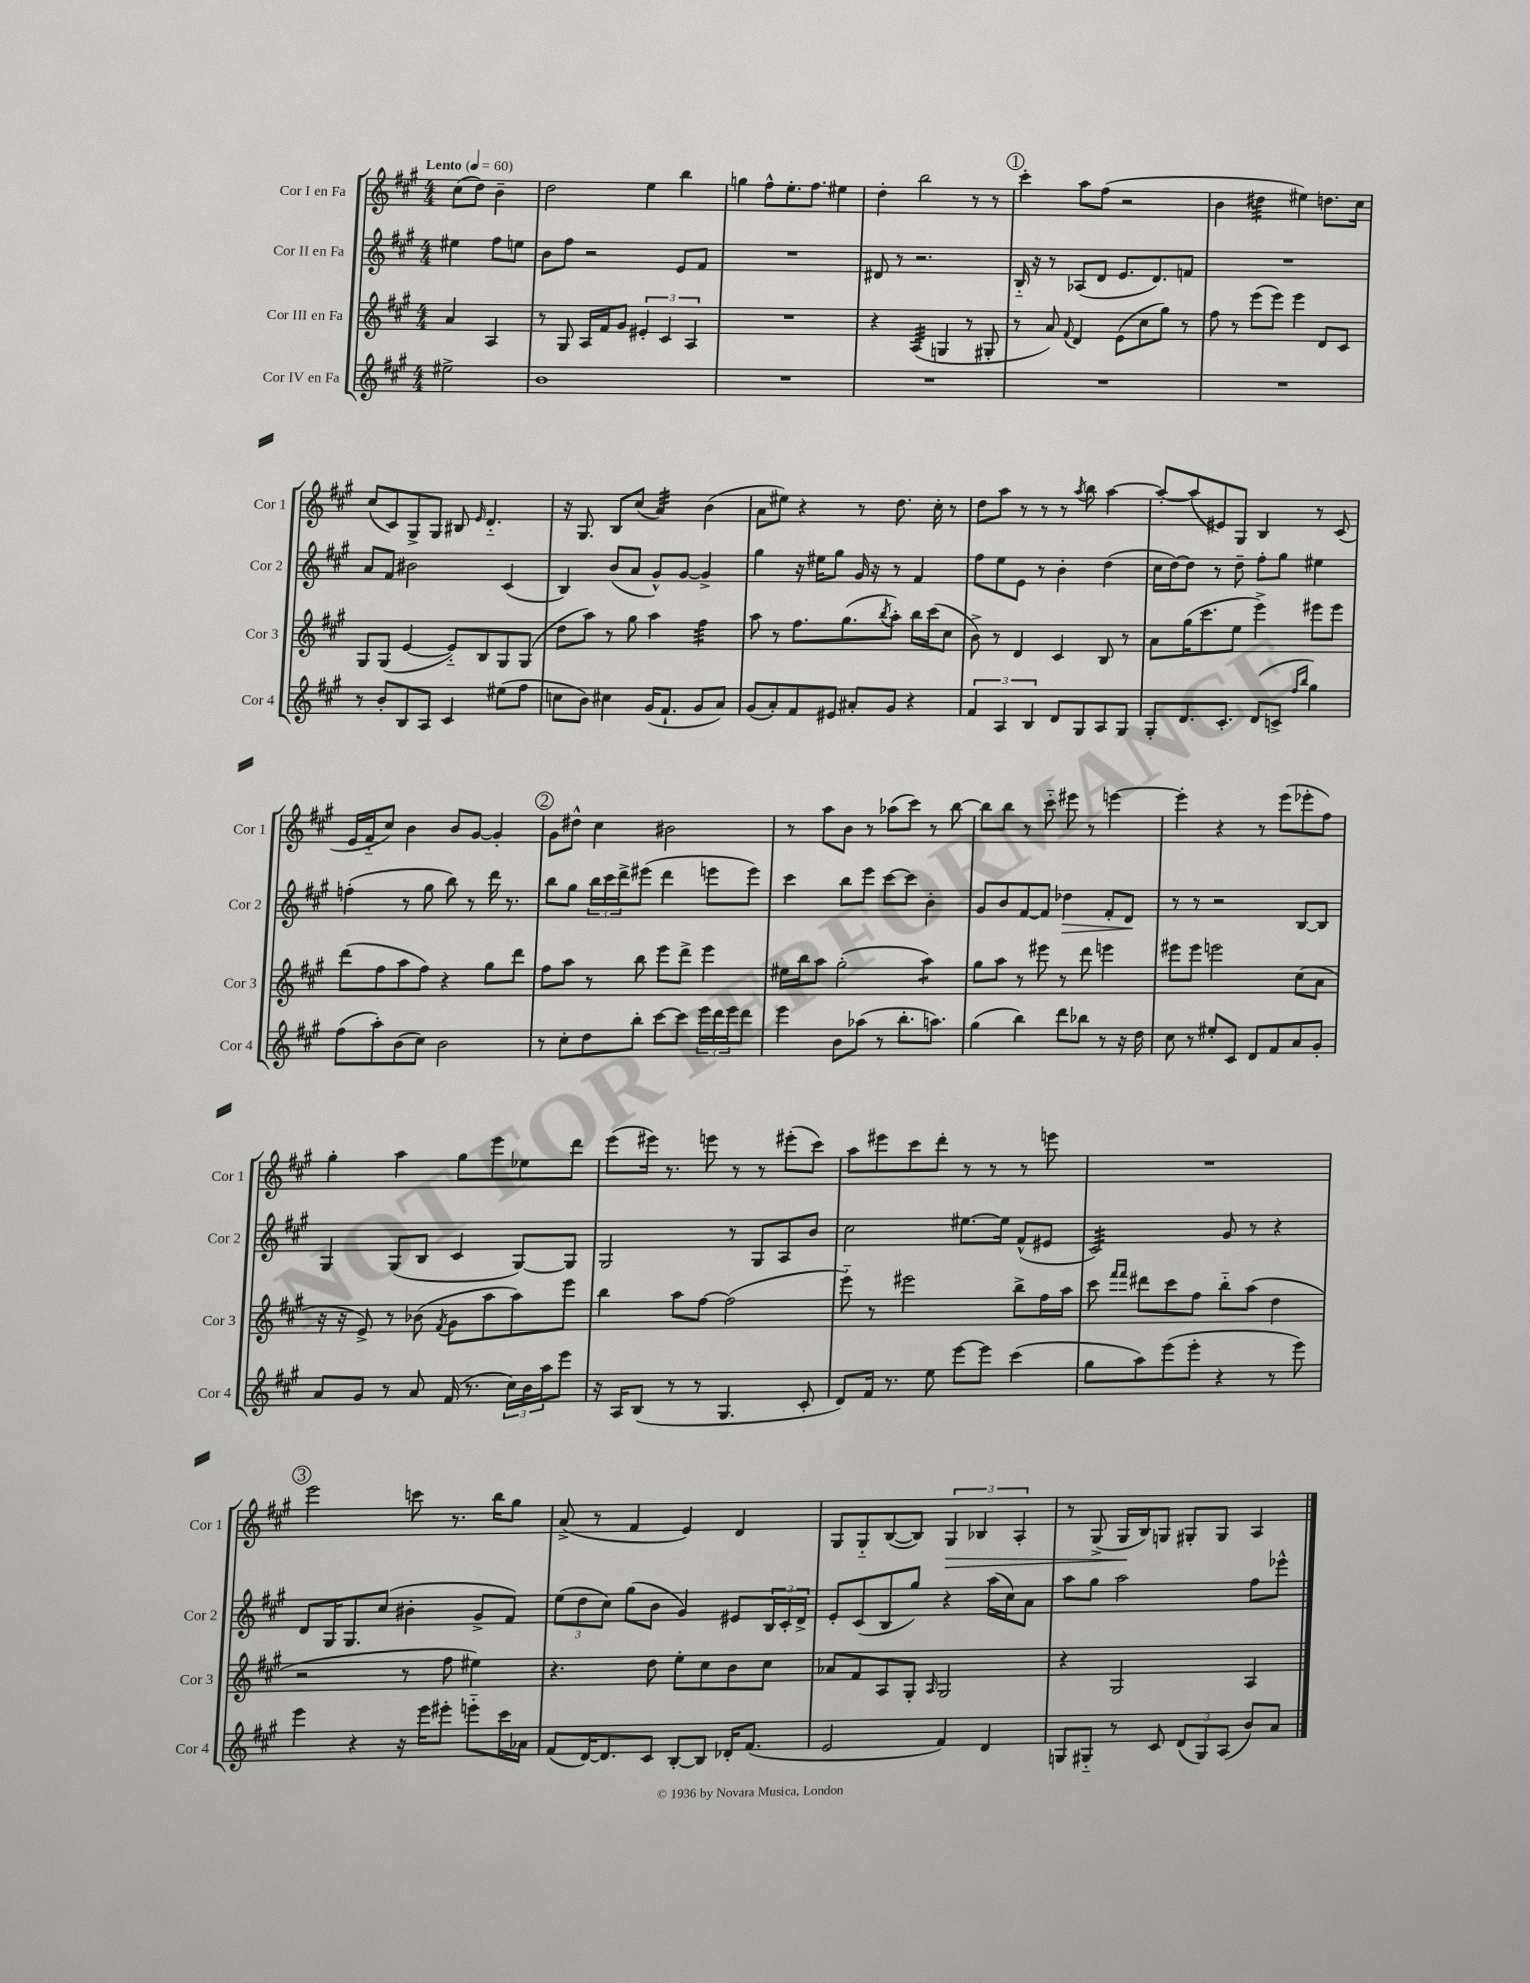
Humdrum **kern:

**kern	**kern	**kern	**kern
*staff4	*staff3	*staff2	*staff1
*clefG2	*clefG2	*clefG2	*clefG2
*k[f#c#g#]	*k[f#c#g#]	*k[f#c#g#]	*k[f#c#g#]
*M4/4	*M4/4	*M4/4	*M4/4
*MM60	*MM60	*MM60	*MM60
2ee#^	4a	4ee#	(8cc#
.	.	.	8dd)
.	4A	8ff#	4b~
.	.	8ee	.
=	=	=	=
1b	8r	8b	2dd
.	8G#	8ff#	.
.	16A	2r	.
.	16f#	.	.
.	8g#	.	.
.	6e#'	.	4ee
.	6c#	.	.
.	.	8e	4bb
.	6A	.	.
.	.	8f#	.
=	=	=	=
1r	1r	1r	4gg
.	.	.	8ff#^^
.	.	.	8.ee'
.	.	.	8.ff#
.	.	.	4ee#
=	=	=	=
1r	4r	8d#	4dd'
.	.	8r	.
.	(4A	2.r	2bb
.	4G	.	.
.	8r	.	8r
.	8G#'	.	8r
=	=	=	=
1r	8r	16B'~	4ccc#'
.	.	16r	.
.	8a)	8r	.
.	8qqf#	.	.
.	4d	(8A-	8aa
.	.	8d	(8ff#
.	(8e	8.e	2r
.	8cc#	.	.
.	.	8.d)	.
.	8gg#)	.	.
.	8r	8f	.
=	=	=	=
1r	8ff#	1r	4b
.	8r	.	.
.	(8eee	.	4dd#
.	8eee)	.	.
.	4eee	.	4ee#)
.	8d	.	8.dd
.	8c#	.	.
.	.	.	16cc#
=	=	=	=
8r	8G#	8a	(8cc#
8b'	(8G#	8f#	8c#)
8B	[4e	2b#	8G#^
8A	.	.	8G#
4c#	8e'~])	.	8B#
.	.	.	16qqe
.	8B	.	4.d'~
(8ee#	8G#	(4c#	.
8ff#	(8G#	.	.
=	=	=	=
8cc	8dd	4B)	16r
.	.	.	8.G#
8b)	8aa)	.	.
4cc#	8r	(8b	8B
.	8gg#	8a	(8cc#
(16g#	4aa	8g#^^)	4a)
8.f#`	.	.	.
.	.	[8g#	.
8g#	4ff#	4g#^]	(4b
8a)	.	.	.
=	=	=	=
(8g#	8aa	4gg#	8a
8a')	8r	.	8ee#)
8f#	8.ff#	16r	4r
.	.	16ee#	.
8e#	.	8gg#	.
.	(8.gg#	.	.
8a#'	.	16g#	8r
.	.	16r	.
.	8qbb	.	.
8g#	8aa')	8r	8.dd
4r	16bb	4f#	.
.	(16ccc#	.	16cc#'
.	8cc#	.	8r
=	=	=	=
6f#	8b^)	8ff#	8dd
.	8r	8ee	8aa
6A	.	.	.
.	4d	8e	8r
6B	.	.	.
.	.	8r	8r
8d	4c#	4b'	8r
.	.	.	8qaa
8G#	.	.	8bb
8A	8B	(4dd	[4aa
8G#	8r	.	.
=	=	=	=
8G#'	8a	16cc#	8aa'_
.	.	[16dd)	.
8.d	(16gg#	8dd]	(8aa]
.	8.ccc#	.	.
.	.	8r	8e#)
8.c#'	.	.	.
.	8ee	8dd~	8G#
(8d	4eee^)	8ff#'	4B
8c^	.	8gg#	.
16qqff#	.	.	.
16qqbb	.	.	.
4gg#)	8eee#	4ee#	8r
.	8eee#	.	(8c#
=	=	=	=
(8ff#	(8ddd	(4ff'	16e
.	.	.	16f#'~
8aa')	8ff#	.	8cc#)
(8b	8aa	8r	4b
8cc#)	8ff#)	8gg#	.
2b	4r	8bb)	8b
.	.	8r	[8g#
.	8gg#	16ddd	4g#']
.	.	8.r	.
.	8ddd	.	.
=	=	=	=
8r	8ff#	8bb	8g#
8cc#'	8aa	8gg#	8dd#^^
8dd	8r	24bb	4cc#
.	.	24ccc#	.
.	.	24ddd^	.
8bb'	8bb	(8eee#	.
[8ccc#	8eee	4ddd	2b#
8ccc#]	8ddd^	.	.
24eee	4eee	8eee	.
24ddd	.	.	.
24eee	.	.	.
8ddd	.	8eee)	.
=	=	=	=
4eee	16ee#	4ccc#	8r
.	16bb	.	.
.	8aa	.	8aa
8b	(2gg#'	8bb	8b
(8aa-	.	8eee	8r
8r	.	[8ccc#	(8aa-
8.bb'	.	8ccc#]	8ccc#)
.	4aa)	4b'	8r
8.aa)	.	.	.
.	.	.	[8bb
=	=	=	=
(4gg#	8gg#	8g#	8bb]
.	8aa	8b	8bb
4bb)	8r	[8f#	8r
.	8eee#	8f#]	8ccc#'~
8ddd	8r	4dd-	8eee#
8bb-	8ddd	.	8r
8r	4eee	8f#'	[4eee
16r	.	8d	.
16dd	.	.	.
=	=	=	=
8cc#	8eee#	8r	4eee']
8r	8eee#	8r	.
8ee#'	2eee	2r	4r
8c#	.	.	.
8d	.	.	8r
8f#	.	.	(8eee
8a	(8cc#	[8B	8eee-'
8g#'	8a	8B]	8ff#)
=	=	=	=
8a	16r	4G#	4gg#'
.	16r	.	.
8g#	8e^)	.	.
8r	8r	(8G#	4aa
8a	(8b-	8B	.
.	8qf#	.	.
(16f#	8g#	4c#	8gg#
8.r	.	.	.
.	8aa	.	8eee
24cc#)	8aa)	[8G#)	8ee-
24b	.	.	.
24aa	.	.	.
8eee	8eee	8G#]	8ddd
=	=	=	=
16r	4bb	2G#	(8eee
16A	.	.	.
(8B	.	.	16eee#)
.	.	.	8.r
8r	8aa	.	.
8r	[8ff#	.	8eee
4.G#	(2ff#]	8r	8r
.	.	8G#	8r
.	.	8A	(8eee#'
8c#'	.	8b	8ccc#)
=	=	=	=
8d)	8eee'~)	2cc#	8aa
16f#	8r	.	8eee#
8.r	.	.	.
.	2eee#	.	8ccc#
8ee	.	.	8ddd'
[8eee	.	[8.ee#	8r
8eee]	.	.	8r
.	.	16ee#]	.
(4ccc#	8bb^	(8f#^^	8r
.	16ff#	8e#	8eee
.	16aa	.	.
=	=	=	=
8gg#	8ccc#	2c#)	1r
.	16qqfff#	.	.
.	16qqfff#	.	.
8aa)	8ddd#	.	.
(8eee	8ccc#	.	.
8eee'	8ff#	.	.
4r	8bb'~	8g#	.
.	(8aa	8r	.
8r	4dd	4r	.
8eee)	.	.	.
=	=	=	=
4eee	2r	8d	2eee
.	.	16G#	.
.	.	8.G#	.
4r	.	.	.
.	.	(8cc#	.
16r	8r	4b#'	8ccc
16eee	.	.	.
8eee#'	8ff#	.	8.r
8eee'~	4ee#)	8g#^	.
.	.	.	16bb
16ccc#	.	8f#)	8gg#
16a-	.	.	.
=	=	=	=
(8f#	4.r	(12ee	(8a^
.	.	12dd	.
[16d)	.	.	8r
.	.	12cc#)	.
8.d]	.	.	.
.	.	(8gg#	4f#
8c#	8dd	8b	.
[8B'	8ee'	4g#)	4e)
8B]	8cc#	.	.
16d-'	8b	8e#	4d
(8.f#	.	.	.
.	8cc#	24B	.
.	.	24c#'	.
.	.	24d^	.
=	=	=	=
2e	8a-	8e'	8G#
.	8f#	(8c#	8G#'~
.	8A	8B	([8B
.	8G#'	8gg#)	8B])
.	16qqA	.	.
4f#)	2G#	4r	6G#
.	.	.	6B-
4d	.	(16aa	.
.	.	16cc#)	.
.	.	.	6A'
.	.	8a	.
=	=	=	=
8G	4r	8aa	8r
8G#'~	.	8gg#	(8G#^
8r	2G#	2aa	16G#
.	.	.	16B)
8c#	.	.	8G
(12d	.	.	8G#'
12G#)	.	.	.
.	.	.	8G#
(12A	.	.	.
8b)	4A	8ff#	4A
8a	.	8eee-^^	.
==	==	==	==
*-	*-	*-	*-
